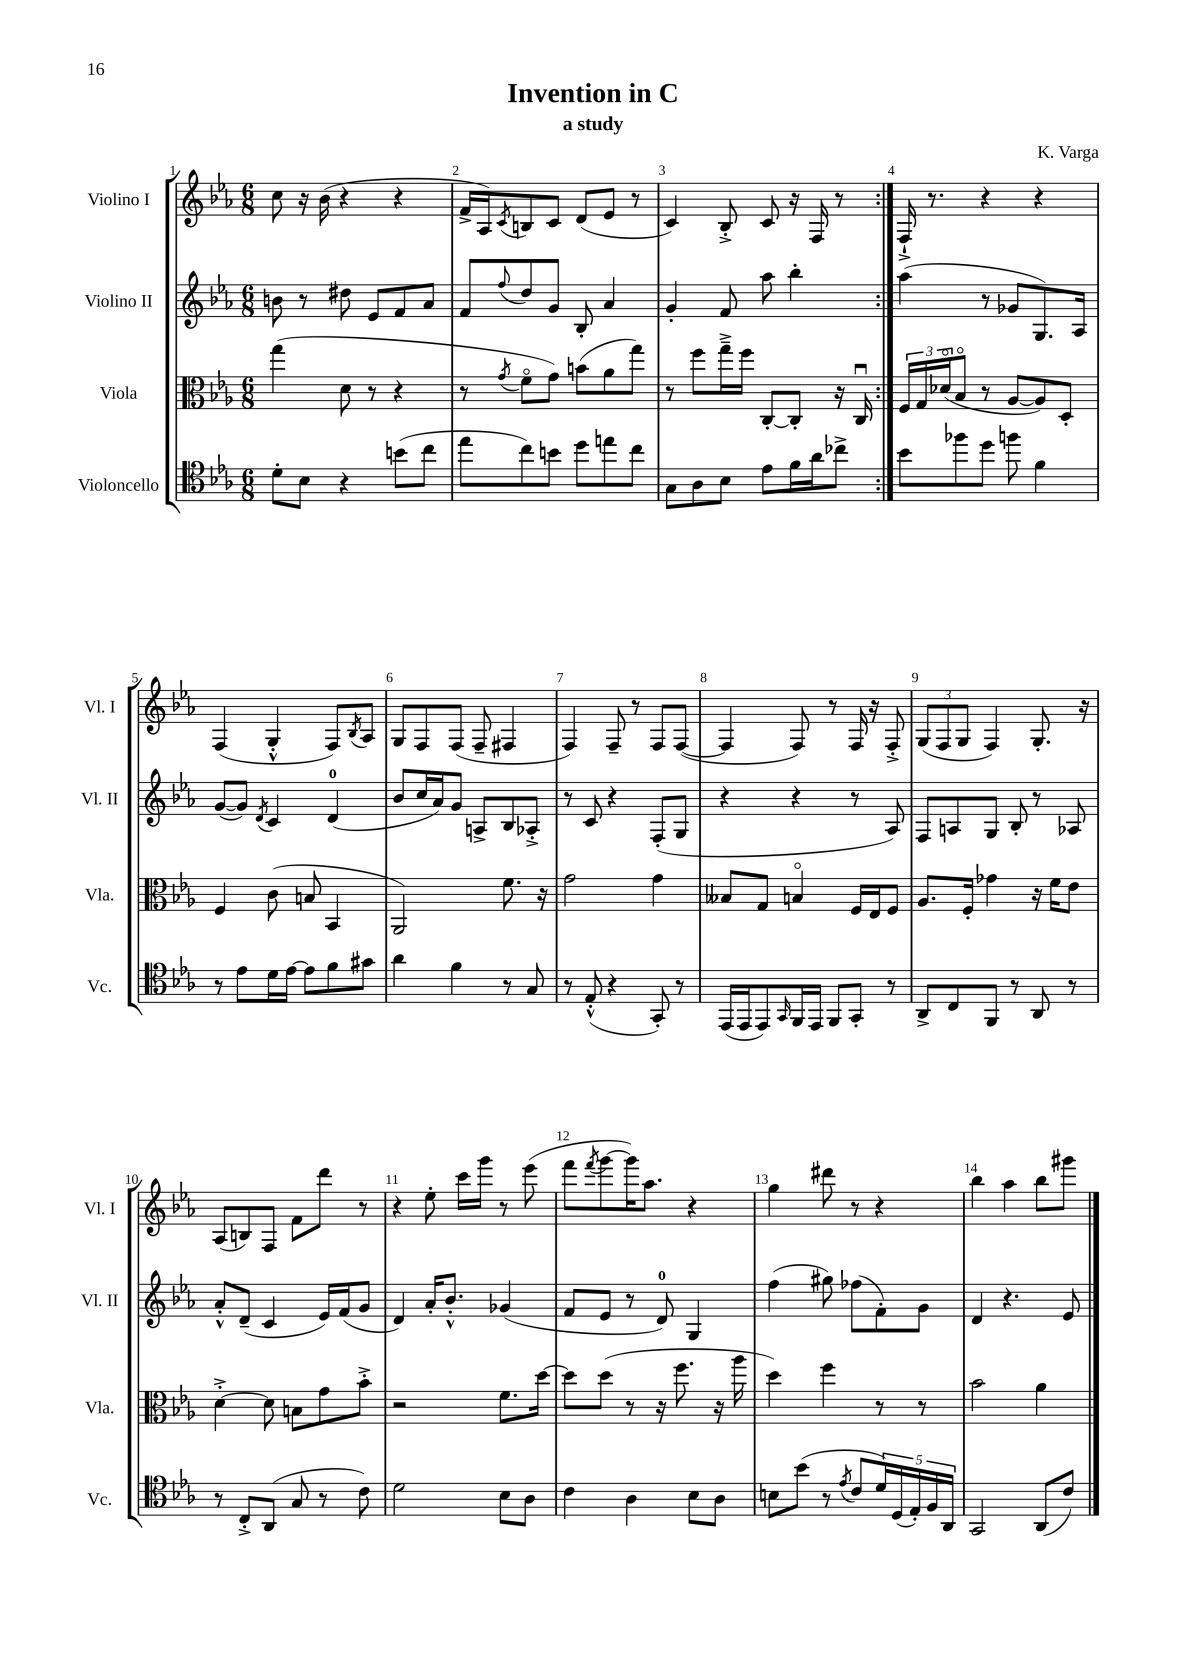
\header { title = "Invention in C" composer = "K. Varga" subtitle = "a study" }
<<
\new StaffGroup <<
\new Staff = "s0" \with { instrumentName = "Violino I" shortInstrumentName = "Vl. I" } {
    \clef treble \key ees \major \numericTimeSignature \time 6/8
    \repeat volta 2 { c''8 r16 bes'16( r4 r4 |
    f'16-> aes16) \acciaccatura { c'8 } b8 c'8 d'8( ees'8 r8 |
    c'4) bes8-.-> c'8 r16 f16 r8 | }
    f16-!-> r8. r4 r4 |
    f4( g4-.-^ f8) \acciaccatura { bes8 } aes8 |
    g8 f8 f8( f8-- fis4 |
    f4) f8-- r8 f8 f8~( |
    f4 f8) r8 f16 r16 f8-.-> |
    \tuplet 3/2 { g8( f8 g8 } f4) g8.-. r16 |
    aes8( b8) f8 f'8 d'''8 r8 |
    r4 ees''8-. c'''16 g'''16 r8 ees'''8( |
    f'''8 \acciaccatura { f'''8 } g'''8~ g'''16) aes''8. r4 |
    g''4 dis'''8 r8 r4 |
    bes''4 aes''4 bes''8 gis'''8 \bar "|." |
}
\new Staff = "s1" \with { instrumentName = "Violino II" shortInstrumentName = "Vl. II" } {
    \clef treble \key ees \major \numericTimeSignature \time 6/8
    \repeat volta 2 { b'8 r8 dis''8 ees'8 f'8 aes'8 |
    f'8 \appoggiatura { f''8 } d''8 g'8 bes8-. aes'4 |
    g'4-. f'8 aes''8 bes''4-. | }
    aes''4( r8 ges'8 g8.) aes16 |
    g'8~( g'8) \acciaccatura { d'8 } c'4 d'4-0( |
    bes'8 c''16 aes'16) g'8 a8-> bes8 aes8-.-> |
    r8 c'8 r4 f8-.( g8 |
    r4 r4 r8 aes8) |
    f8 a8 g8 bes8-. r8 aes8 |
    aes'8-.-^ d'8--( c'4 ees'16) f'16( g'8 |
    d'4) aes'16-. bes'8.-.-^ ges'4( |
    f'8 ees'8 r8 d'8-0) g4 |
    f''4( gis''8) fes''8( f'8-.) g'8 |
    d'4 r4. ees'8 \bar "|." |
}
\new Staff = "s2" \with { instrumentName = "Viola" shortInstrumentName = "Vla." } {
    \clef alto \key ees \major \numericTimeSignature \time 6/8
    \repeat volta 2 { g''4( d'8 r8 r4 |
    r8 \acciaccatura { g'8 } f'8\flageolet g'8) b'8( aes'8 g''8) |
    r8 f''8 g''16---> f''16 c8~-. c8-. r16 c16\downbow | }
    \tuplet 3/2 { f16 g16 des'16\flageolet( } bes8\flageolet r8 aes8~ aes8) d8-. |
    f4 c'8( b8 bes,4 |
    aes,2) f'8. r16 |
    g'2 g'4 |
    beses8 g8 b4\flageolet f16 ees16 f8 |
    aes8. f16-. ges'4 r16 f'16 ees'8 |
    d'4~-.-> d'8 b8 g'8 bes'8-.-> |
    r2 f'8. d''16~ |
    d''8 d''8( r8 r16 f''8. r16 aes''16 |
    d''4) f''4 r8 r8 |
    bes'2 aes'4 \bar "|." |
}
\new Staff = "s3" \with { instrumentName = "Violoncello" shortInstrumentName = "Vc." } {
    \clef tenor \key ees \major \numericTimeSignature \time 6/8
    \repeat volta 2 { d'8-. bes8 r4 b'8( c''8 |
    ees''8 c''8) b'8 d''8 e''8 c''8 |
    g8 aes8 bes8 ees'8 f'16 aes'16 ces''8-> | }
    bes'8 fes''8 d''8 f''8 f'4 |
    r8 ees'8 d'16 ees'16~ ees'8 f'8 gis'8 |
    aes'4 f'4 r8 g8 |
    r8 ees8-.-^( r4 g,8-.) r8 |
    ees,16( ees,16 ees,8) \grace { g,16 } f,16 ees,16 f,8 g,8-. r8 |
    aes,8-> c8 f,8 r8 aes,8 r8 |
    r8 c8-.-> aes,8( g8 r8 c'8) |
    d'2 bes8 aes8 |
    c'4 aes4 bes8 aes8 |
    b8 bes'8( r8 \acciaccatura { ees'8 } c'8 \tuplet 5/4 { d'16) d16( ees16-.) f16 aes,16 } |
    g,2 aes,8( c'8) \bar "|." |
}
>>
>>
\layout { \context { \Score \override BarNumber.break-visibility = ##(#f #t #t) barNumberVisibility = #all-bar-numbers-visible } }
